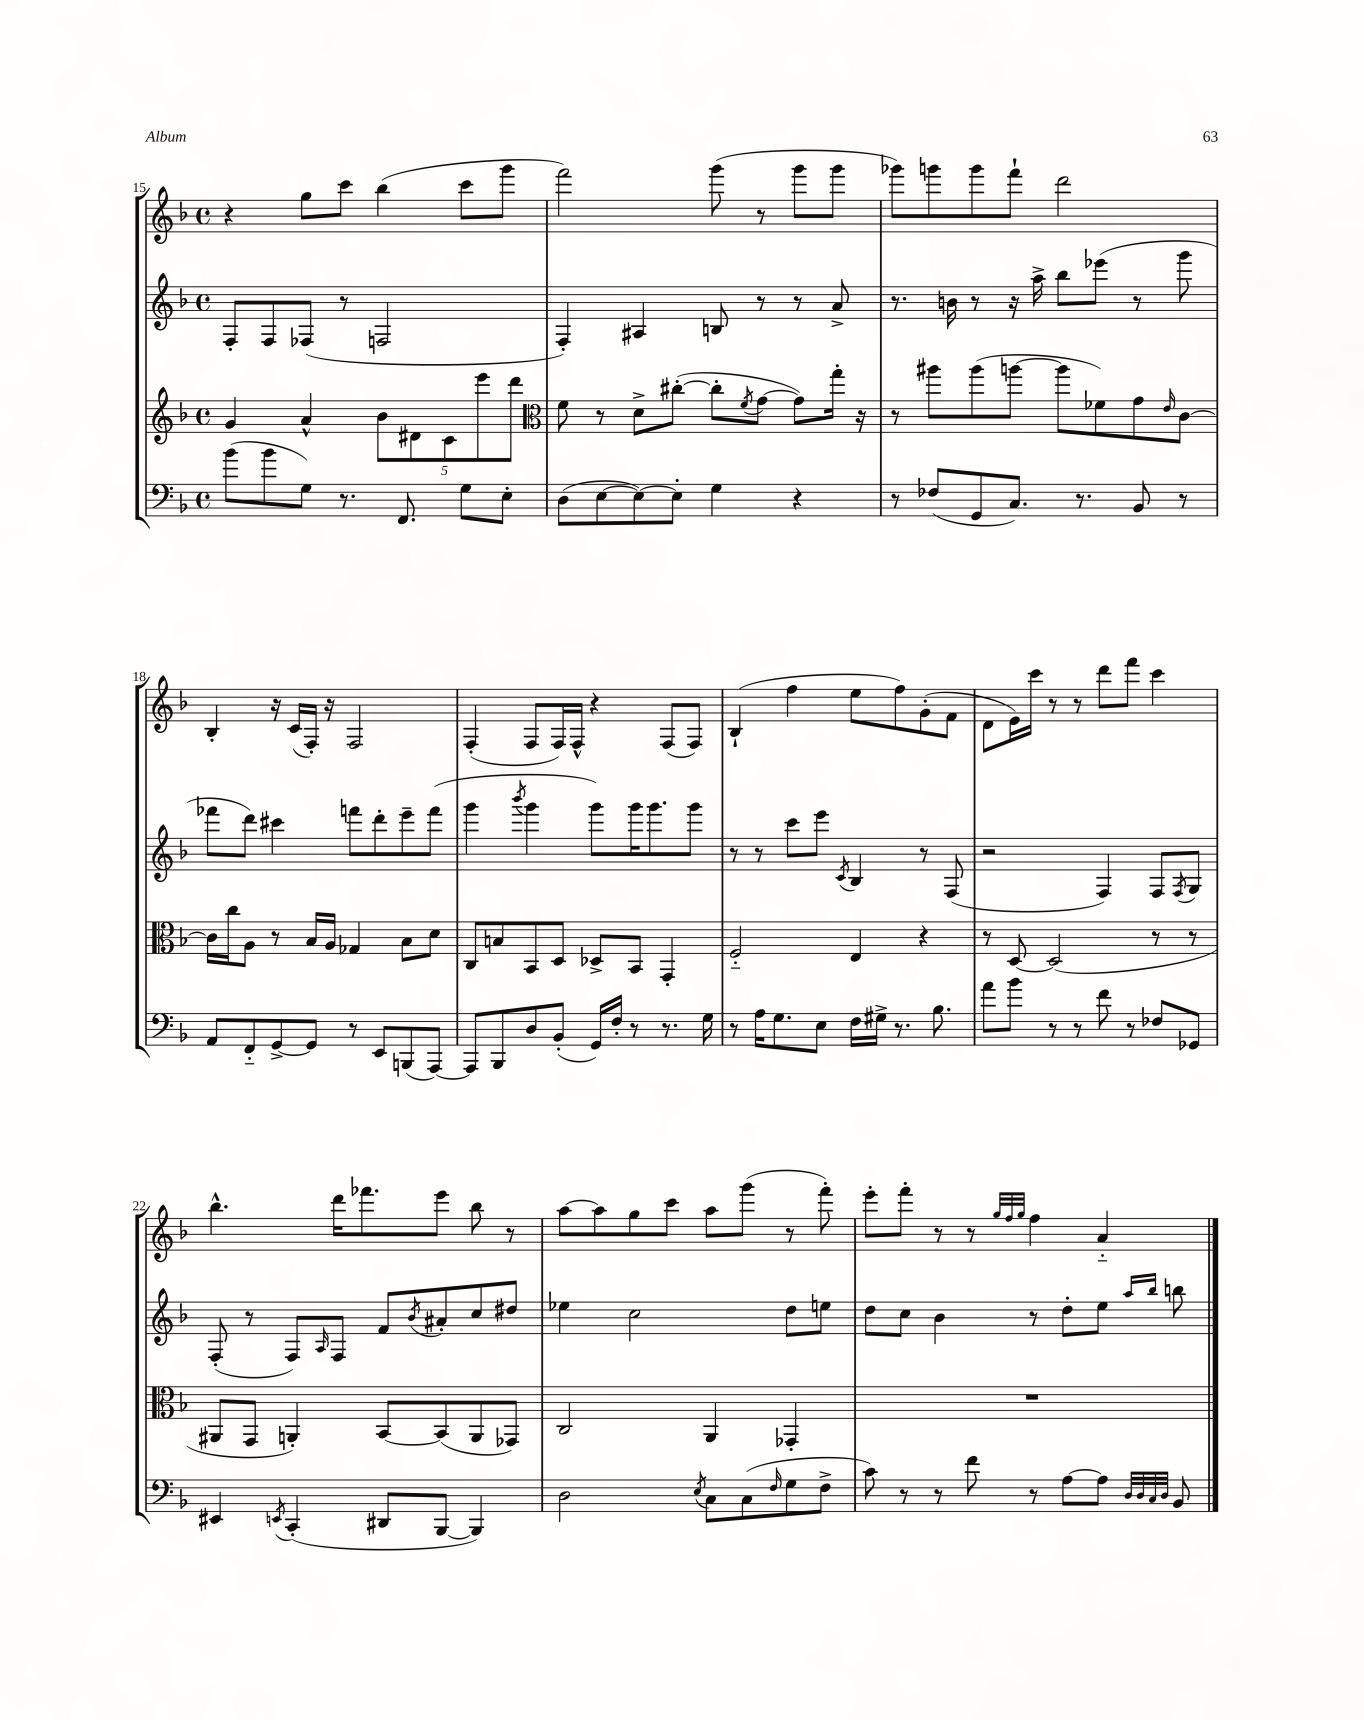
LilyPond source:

<<
\new StaffGroup <<
\new Staff = "s0" {
    \clef treble \key f \major \defaultTimeSignature \time 4/4
    r4 g''8 c'''8 bes''4( c'''8 g'''8 |
    f'''2) g'''8( r8 g'''8 g'''8 |
    ges'''8) g'''8 g'''8 f'''8-! d'''2 |
    bes4-. r16 c'16( f16-.) r16 f2 |
    f4-.( f8 f16) f16-^ r4 f8( f8) |
    bes4-!( f''4 e''8 f''8) g'8-.( f'8 |
    d'8 e'16) c'''16 r8 r8 d'''8 f'''8 c'''4 |
    bes''4.-^ d'''16 fes'''8. e'''8 bes''8 r8 |
    a''8~ a''8 g''8 c'''8 a''8 g'''8( r8 f'''8-.) |
    e'''8-. f'''8-. r8 r8 \grace { g''32 f''32 g''32 } f''4 a'4-_ \bar "|." |
}
\new Staff = "s1" {
    \clef treble \key f \major \defaultTimeSignature \time 4/4
    f8-. f8 fes8( r8 f2 |
    f4-.) ais4 b8 r8 r8 a'8-> |
    r8. b'16 r8 r16 a''16-> bes''8 ees'''8( r8 g'''8 |
    fes'''8 d'''8) cis'''4 f'''8 d'''8-. e'''8-- f'''8( |
    g'''4 \acciaccatura { bes'''8 } g'''4 g'''8) g'''16 g'''8. g'''8 |
    r8 r8 c'''8 e'''8 \acciaccatura { c'8 } bes4 r8 f8( |
    r2 f4) f8 \acciaccatura { f8 } g8 |
    f8-.( r8 f8) \grace { a16 } f8 f'8 \acciaccatura { bes'8 } ais'8-. c''8 dis''8 |
    ees''4 c''2 d''8 e''8 |
    d''8 c''8 bes'4 r8 d''8-. e''8 \grace { a''16 bes''16 } b''8 \bar "|." |
}
\new Staff = "s2" {
    \clef treble \key f \major \defaultTimeSignature \time 4/4
    g'4 a'4-^ \tuplet 5/4 { bes'8 dis'8 c'8 e'''8 d'''8 } |
    \clef alto f'8 r8 d'8-> cis''8~-.( cis''8-. \acciaccatura { f'8 } g'8~ g'8) g''16-. r16 |
    r8 ais''8 ais''8( a''8~ a''8 fes'8) g'8 \grace { e'16 } c'8~ |
    c'16 c''16 a8 r8 bes16 a16 ges4 bes8 d'8 |
    c8 b8 bes,8 d8 des8-> bes,8 g,4-. |
    f2-_ e4 r4 |
    r8 d8~ d2( r8 r8 |
    ais,8 g,8 a,4-.) bes,8~ bes,8( a,8 ges,8) |
    c2 a,4 ges,4-. |
    R1 \bar "|." |
}
\new Staff = "s3" {
    \clef bass \key f \major \defaultTimeSignature \time 4/4
    bes'8( bes'8 g8) r8. f,8. g8 e8-. |
    d8( e8~ e8~) e8-. g4 r4 |
    r8 fes8( g,8 c8.) r8. bes,8 r8 |
    a,8 f,8-_ g,8~-> g,8 r8 e,8 b,,8( a,,8~) |
    a,,8 bes,,8 d8 bes,8-.( g,16) f16-. r8 r8. g16 |
    r8 a16 g8. e8 f16 gis16-> r8. bes8. |
    a'8 bes'8 r8 r8 f'8 r8 fes8 ges,8 |
    eis,4 \acciaccatura { e,8 } c,4-.( dis,8 bes,,8~ bes,,4) |
    d2 \acciaccatura { e8 } c8 c8( \grace { f16 } g8 f8-> |
    c'8) r8 r8 f'8 r8 a8~ a8 \grace { d32 d32 c32 d32 } bes,8 \bar "|." |
}
>>
>>
\layout { \context { \Score currentBarNumber = #15 } }
